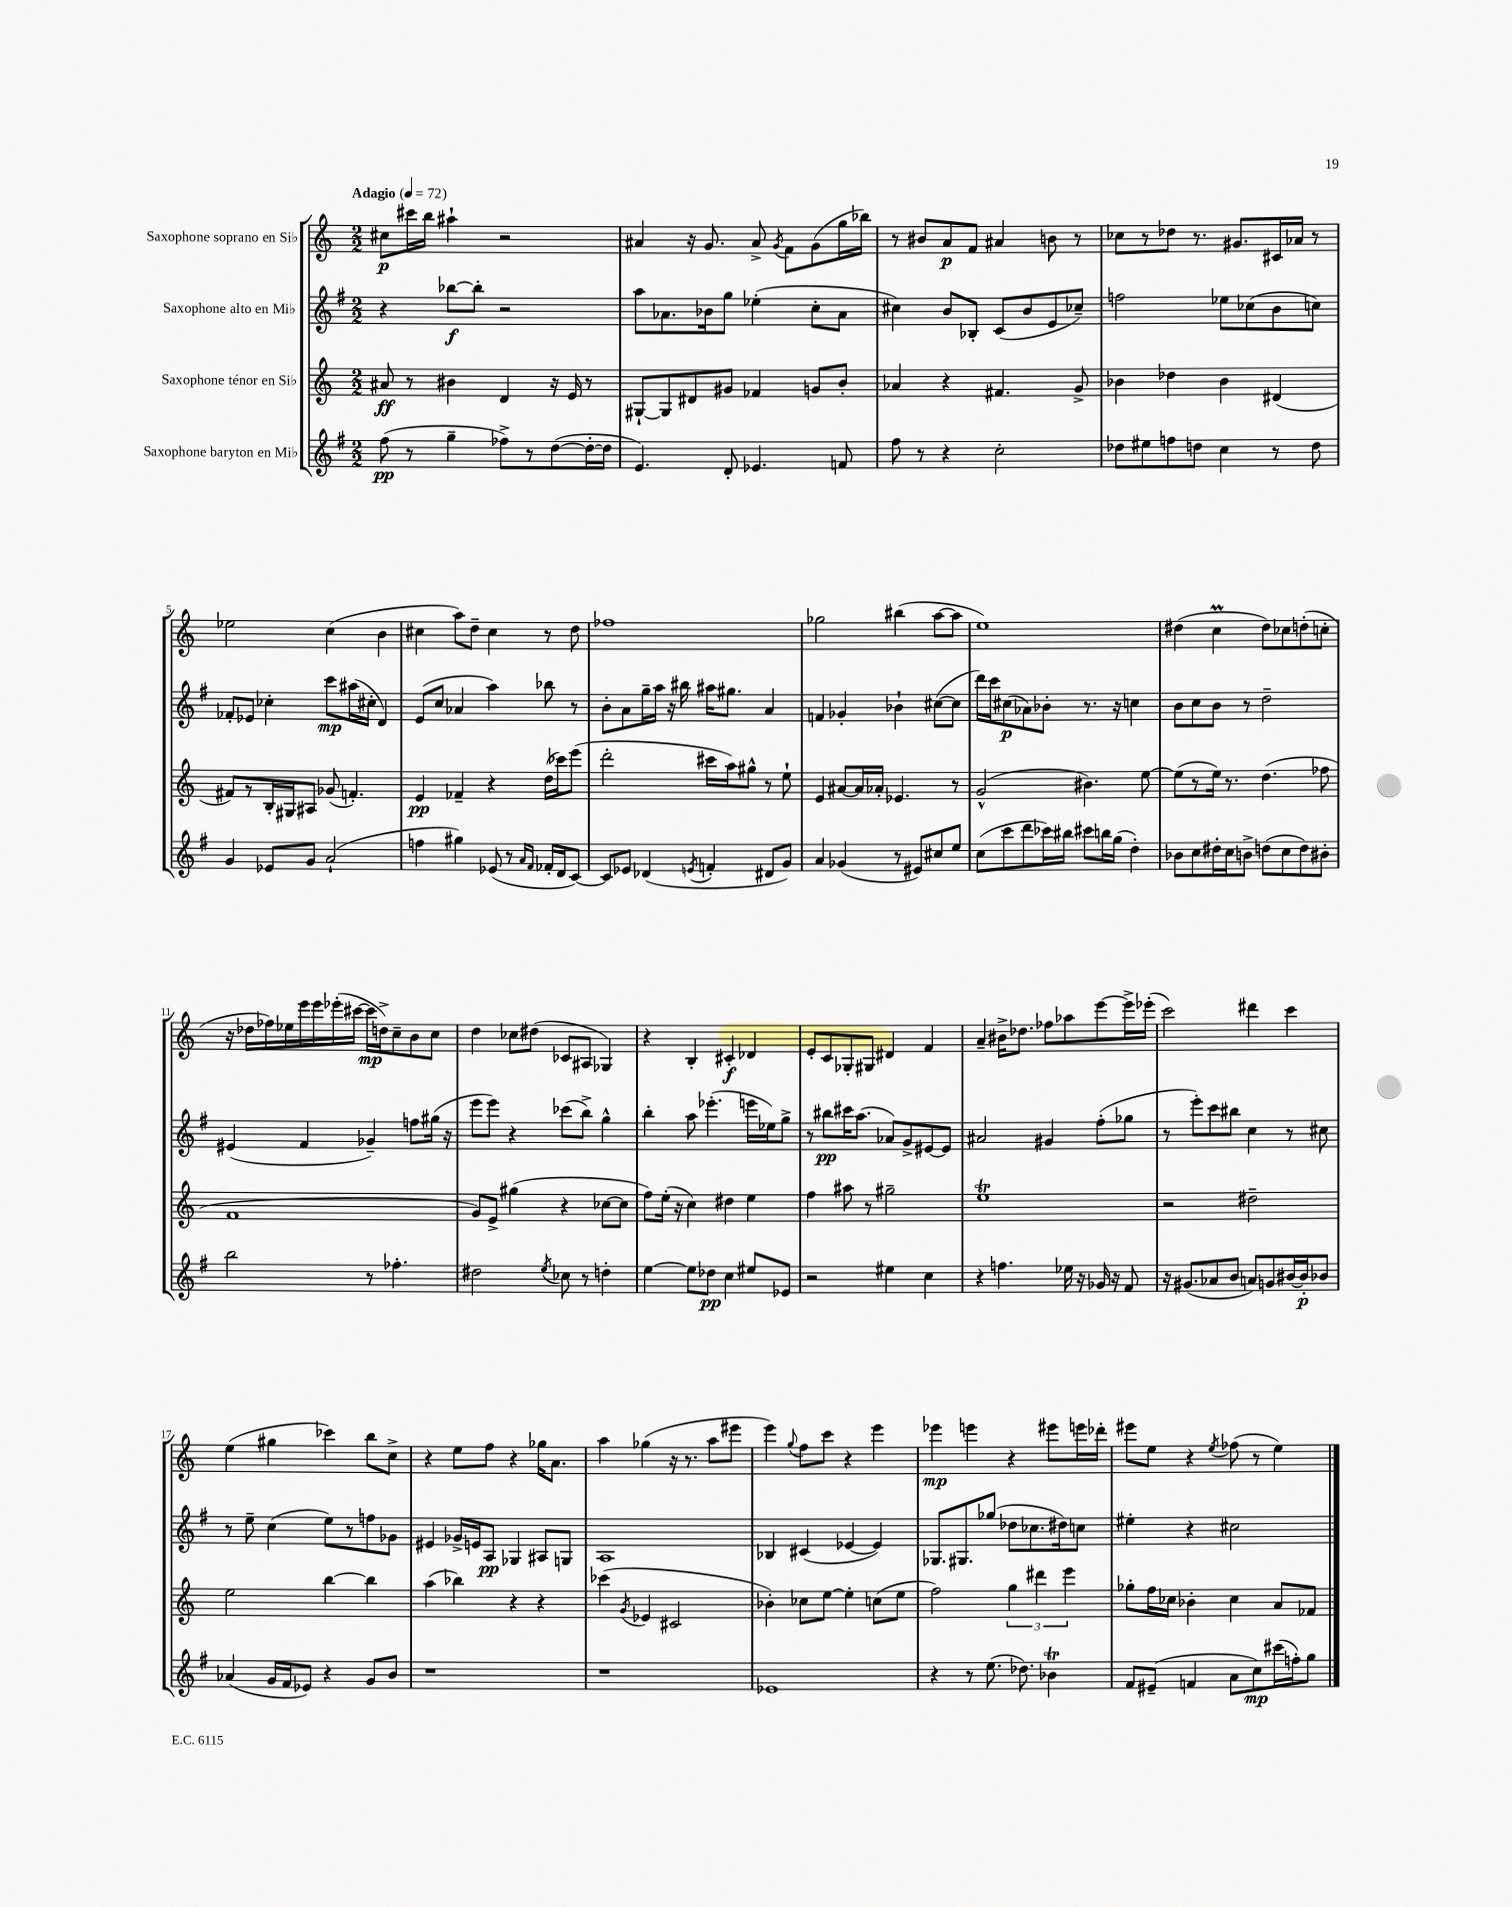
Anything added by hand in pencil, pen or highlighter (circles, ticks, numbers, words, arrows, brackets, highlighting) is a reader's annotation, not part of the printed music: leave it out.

**kern	**kern	**kern	**kern
*staff4	*staff3	*staff2	*staff1
*clefG2	*clefG2	*clefG2	*clefG2
*k[f#]	*k[]	*k[f#]	*k[]
*M2/2	*M2/2	*M2/2	*M2/2
*MM72	*MM72	*MM72	*MM72
(8ff#	8a#	4r	8cc#
8r	8r	.	16ccc#
.	.	.	16bb
4gg~	4b#	[8bb-	4aa#`
.	.	8bb-']	.
8ff-^)	4d	2r	2r
8r	.	.	.
([8dd	16r	.	.
.	16e	.	.
16dd'_	8r	.	.
16dd]	.	.	.
=	=	=	=
4.e)	[8G#`	8aa	4a#
.	8G#]	8.a-	.
.	8d#	.	16r
.	.	16b-	8.g
8d'	8g#	8gg	.
4.e-	4f-	(4ee-'	8a#^
.	.	.	8qg
.	.	.	8f
.	8g	8cc'	(8g
8f	8b'	8a-	16gg
.	.	.	16bb-)
=	=	=	=
8ff#	4a-	4cc#)	8r
8r	.	.	8b#
4r	4r	8b	8a
.	.	8B-'	8f
2cc'	4.f#	(8c	4a#
.	.	8b	.
.	.	8e	8b
.	8g^	8cc-~)	8r
=	=	=	=
8dd-	4b-	2ff	8cc-
8ee#	.	.	8r
8ff	4dd-	.	8dd-
8dd	.	.	8.r
4cc	4b-	8ee-	.
.	.	.	8.g#
.	.	(8cc-	.
8r	(4d#	8b	16c#
.	.	.	16a-
8dd	.	8cc)	8r
=	=	=	=
4g	8f#)	8f-'	2ee-
.	8r	8e-	.
8e-	16B'	4cc-'	.
.	16G#	.	.
8g	8A#	.	.
(2a`	(8g-	8ccc	(4cc
.	4.f')	(16aa#	.
.	.	16cc#'	.
.	.	4d)	4b
=	=	=	=
4ff	4e	(8e	4cc#
.	.	8cc	.
4gg#)	4f-~	4a-	8aa)
.	.	.	8dd~
(8e-	4r	4aa)	4cc#
8r	.	.	.
16qqa	.	.	.
16qqf#	.	.	.
16f-'	(16dd	8bb-	8r
16d	16ccc-)	.	.
[8c)	(8eee	8r	8dd
=	=	=	=
8c]	2ddd'	8b'	1ff-
8e-	.	8a	.
(4d-	.	16gg~	.
.	.	16aa	.
.	.	16r	.
.	.	16bb#	.
8qe	.	.	.
4f'	16ccc#	16aa#	.
.	16aa)	8.gg#	.
.	8gg#^^	.	.
8d#	8r	4a	.
8g)	8ee`	.	.
=	=	=	=
4a	4e	4f	2gg-
(4g-	[8a#	4g-'	.
.	16a#]	.	.
.	16a-'	.	.
8r	4.e-	4b-`	(4bb#
8e#)	.	.	.
8cc#	.	([8cc#	[8aa
8ee	8r	8cc#]	8aa]
=	=	=	=
(8cc	(2g^^	16ddd)	1ee)
.	.	16ccc	.
8ccc	.	(8cc#	.
8ddd	.	8a-)	.
16ccc-)	.	8b-'	.
16bb#	.	.	.
8ccc#	4.b#)	8.r	.
16bb	.	.	.
(16gg	.	16r	.
4dd')	.	4cc	.
.	[8ee	.	.
=	=	=	=
8b-	(8ee]	8b	(4dd#
8cc	8r	8cc	.
16dd#'	16ee)	8b	4cc
16cc	8.r	.	.
8b^	.	8r	.
(8dd	(4.dd	2dd~	8dd#)
8cc	.	.	8cc-
8dd)	.	.	(8dd'
8b#'	8ff-	.	8cc'
=	=	=	=
2bb	1f	(4e#	16r
.	.	.	16dd-
.	.	.	16ff-)
.	.	.	16ee-
.	.	4f#	16eee
.	.	.	16eee
.	.	.	(16eee-'
.	.	.	[16ccc#
8r	.	4g-~)	16ccc#]
.	.	.	16dd^)
4.ff-'	.	.	8cc~
.	.	8ff	8b
.	.	(16gg#	8cc
.	.	16r	.
=	=	=	=
2dd#	8g)	8eee	4dd
.	8e^	8eee)	.
.	(4gg#	4r	8cc-
.	.	.	(8dd#
8qee	.	.	.
8cc-	4r	(8ccc-	8c-
8r	.	8bb^)	8A#
4dd'	[8cc-	4gg^^	4G-)
.	8cc-]	.	.
=	=	=	=
[4ee	8ff)	4bb'	4r
.	(16ee'	.	.
.	16r	.	.
8ee]	4cc)	8aa	4B'
8dd-	.	(4.eee-'	.
4cc	4dd#	.	4c#'
8ee#	4ee	16eee	4d-
.	.	16ee-)	.
8e-	.	8gg^	.
=	=	=	=
2r	4ff	8r	8e'
.	.	8bb#	8c
.	8aa#	16ccc#	8G-'
.	.	(8.aa	.
.	8r	.	8G#
4ee#	2gg#~	8a-)	4d#
.	.	8g^	.
4cc	.	[8e#	4f
.	.	8e#]	.
=	=	=	=
4r	1ee	2a#	4a~
4.ff	.	.	16b#^
.	.	.	8.dd-
.	.	4g#	8ff-
16ee-	.	.	8aa-
16r	.	.	.
16g-	.	(8ff#'	[8eee
16r	.	.	.
8f#	.	8gg-	16eee^]
.	.	.	(16eee-'
=	=	=	=
16r	2r	8r	2ccc)
(8.g#	.	.	.
.	.	8eee')	.
8a-	.	8ccc	.
8b	.	8bb#	.
8a)	2dd#~	4cc	4ddd#
8g	.	.	.
[16b#	.	8r	4ccc
16b#']	.	.	.
8b-	.	8cc#	.
=	=	=	=
(4a-	2ee	8r	(4ee
.	.	8ee~	.
16g	.	(4cc	4gg#
16f#	.	.	.
8e-)	.	.	.
4r	[4bb	8ee)	4ccc-)
.	.	8r	.
8g	4bb]	8ff	8bb
8b	.	8g-	8cc^
=	=	=	=
1r	(4aa	4e#	4r
.	4bb-)	16g-^	8ee
.	.	16e	.
.	.	8A	8ff
.	4r	4G-	4r
.	4r	8A#	16gg-
.	.	.	8.a
.	.	8G	.
=	=	=	=
1r	(4ccc-	1A	4aa
.	8qg	.	.
.	4e-	.	(4gg-
.	2c#	.	16r
.	.	.	8.r
.	.	.	8aa
.	.	.	8eee#
=	=	=	=
1e-	4b-')	4B-	4eee)
.	.	.	8qqgg
.	8cc-	(4c#	8ff
.	[8ee	.	8ccc
.	4ee']	[4e-	4r
.	(8cc	4e-])	4eee
.	8ee	.	.
=	=	=	=
4r	2ff)	8.G-	4eee-
.	.	8.G#	.
8r	.	.	4eee
(8.ee	.	(8gg-	.
.	6gg	8dd-	4r
8.dd-)	.	.	.
.	.	8.cc-	.
.	6ddd#	.	.
4b-	.	.	8eee#
.	.	16dd#)	.
.	6eee	.	.
.	.	8cc	16eee
.	.	.	16ddd-'
=	=	=	=
8f#	8gg-'	4ee#'	8eee#
(8e#~	16ff	.	8ee
.	16cc-	.	.
4f	4b-'	4r	4r
.	.	.	8qee
8a	4cc-	2cc#	(8ff-
8cc)	.	.	8r
(16ccc#	8a	.	4ee)
16ff')	.	.	.
8gg	8f-	.	.
==	==	==	==
*-	*-	*-	*-
